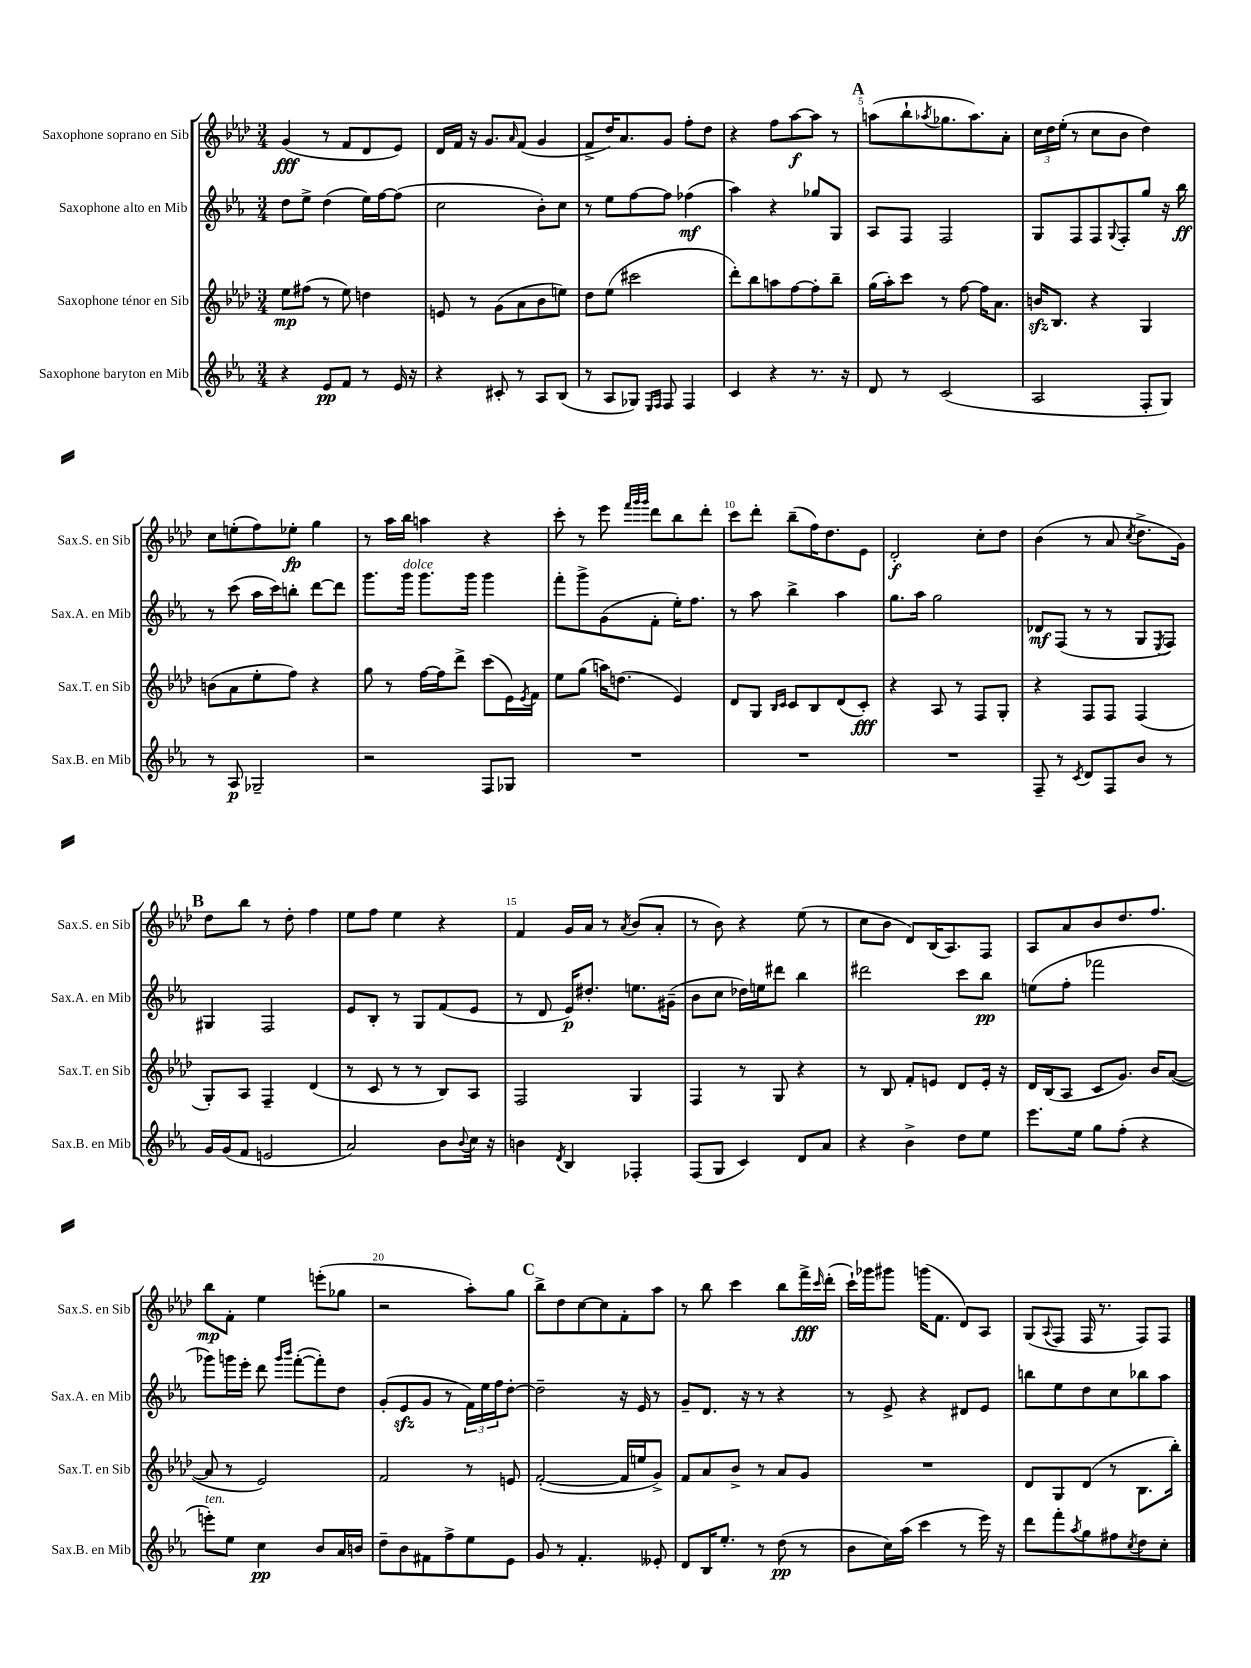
<<
\new StaffGroup <<
\new Staff = "s0" \with { instrumentName = "Saxophone soprano en Sib" shortInstrumentName = "Sax.S. en Sib" } {
    \clef treble \key aes \major \numericTimeSignature \time 3/4
    g'4\fff( r8 f'8 des'8 ees'8) |
    des'16 f'16 r16 g'8. \grace { aes'16 } f'8( g'4 |
    f'8-> des''16) aes'8. g'8 f''8-. des''8 |
    r4 f''8 aes''8~\f aes''8 r8 |
    \mark \markup { \bold "A" } a''8( bes''8-! \acciaccatura { aes''8 } ges''8. aes''8.) aes'8-. |
    \tuplet 3/2 { c''16 des''16 ees''16-.( } r8 c''8 bes'8 des''4) |
    c''8 e''8-.( f''8) ees''8-.\fp g''4 |
    r8 aes''16 bes''16 a''4 r4 |
    c'''8-. r8 ees'''8 \grace { f'''32 g'''32 g'''32 } des'''8 bes''8 des'''8-. |
    c'''8 des'''8-. bes''8--( f''16) des''8. ees'8 |
    des'2-.\f c''8-. des''8 |
    bes'4( r8 aes'8 \acciaccatura { c''8 } des''8.-> g'16) |
    \mark \markup { \bold "B" } des''8 bes''8 r8 des''8-. f''4 |
    ees''8 f''8 ees''4 r4 |
    f'4 g'16 aes'16 r8 \acciaccatura { aes'8 } bes'8( aes'8-. |
    r8 bes'8) r4 ees''8( r8 |
    c''8 bes'8 des'8) bes16( aes8.) f8 |
    aes8 aes'8 bes'8 des''8. f''8. |
    bes''8\mp f'8-. ees''4 e'''8-.( ges''8 |
    r2 aes''8-.) g''8 |
    \mark \markup { \bold "C" } bes''8-> des''8 c''8~ c''8 f'8-. aes''8 |
    r8 bes''8 c'''4 bes''8 f'''16->\fff \grace { c'''16 } des'''16-.( |
    c'''16-!) ges'''16 gis'''8 g'''16( f'8. des'8) aes8 |
    g8( \appoggiatura { aes8 } f8 f16 r8. f8) f8 \bar "|." |
}
\new Staff = "s1" \with { instrumentName = "Saxophone alto en Mib" shortInstrumentName = "Sax.A. en Mib" } {
    \clef treble \key ees \major \numericTimeSignature \time 3/4
    d''8 ees''8-> d''4( ees''16) f''16~ f''8( |
    c''2 bes'8-.) c''8 |
    r8 ees''8 f''8~ f''8 fes''4\mf( |
    aes''4) r4 ges''8 g8 |
    \mark \markup { \bold "A" } aes8 f8 f2 |
    g8 f8 f8 \appoggiatura { g8 } f8-. g''8 r16 bes''16\ff |
    r8 c'''8( aes''16 c'''16) b''8-. d'''8~ d'''8 |
    g'''8. g'''16^\markup { \italic "dolce" } g'''8. g'''16 g'''4 |
    f'''8-. g'''8-> g'8( f'8-. ees''16-.) f''8. |
    r8 aes''8 bes''4-> aes''4 |
    g''8. aes''16 g''2 |
    des'8\mf f8( r8 r8 g8 \acciaccatura { ees8 } f8) |
    \mark \markup { \bold "B" } gis4 f2 |
    ees'8 bes8-. r8 g8 f'8( ees'8 |
    r8 d'8 ees'16\p) dis''8.-. e''8. gis'16--( |
    bes'8 c''8 des''16) e''16 dis'''8 bes''4 |
    dis'''2 c'''8 bes''8\pp |
    e''8( f''8-. fes'''2 |
    ges'''8) g'''16 ees'''16-. d'''8 \grace { g'''16 bes'''16 } f'''8~-.( f'''8-.) d''8 |
    g'8-.( ees'8\sfz g'8 r8 \tuplet 3/2 { f'16) ees''16 f''16 } d''8~-. |
    \mark \markup { \bold "C" } d''2-- r16 ees'16 r8 |
    g'8-- d'8. r16 r8 r4 |
    r8 ees'8-> r4 dis'8 ees'8 |
    b''8 ees''8 d''8 c''8 bes''8 aes''8 \bar "|." |
}
\new Staff = "s2" \with { instrumentName = "Saxophone ténor en Sib" shortInstrumentName = "Sax.T. en Sib" } {
    \clef treble \key aes \major \numericTimeSignature \time 3/4
    ees''8\mp fis''8( r8 ees''8) d''4 |
    e'8 r8 g'8( aes'8 bes'8 e''8) |
    des''8 ees''8( cis'''2 |
    des'''8-.) bes''8 a''8 f''8~ f''8-. bes''8-- |
    \mark \markup { \bold "A" } g''16( aes''16-.) c'''8 r8 f''8~ f''16 aes'8. |
    b'16\sfz bes8. r4 g4 |
    b'8( aes'8 ees''8-. f''8) r4 |
    g''8 r8 f''16~ f''16 des'''8-> c'''8( ees'16) \acciaccatura { ees'8 } f'16 |
    ees''8 g''8( a''16) d''8.( ees'4) |
    des'8 g8 \grace { bes16 c'16 } c'8 bes8 des'8( c'8-.\fff) |
    r4 aes8 r8 f8 g8-. |
    r4 f8 f8 f4( |
    \mark \markup { \bold "B" } g8-.) aes8 f4-- des'4( |
    r8 c'8 r8 r8 bes8) aes8 |
    f2 g4 |
    f4 r8 g8 r4 |
    r8 bes8 f'8-. e'8 des'8 e'16-. r16 |
    des'16 bes16( aes8 c'8 g'8.) bes'16 aes'8~( |
    aes'8 r8 ees'2) |
    f'2 r8 e'8 |
    \mark \markup { \bold "C" } f'2~-.( f'16 e''16 g'8->) |
    f'8 aes'8 bes'8-> r8 aes'8 g'8 |
    R2. |
    des'8 g8 des'8( r8 bes8. bes''16-.) \bar "|." |
}
\new Staff = "s3" \with { instrumentName = "Saxophone baryton en Mib" shortInstrumentName = "Sax.B. en Mib" } {
    \clef treble \key ees \major \numericTimeSignature \time 3/4
    r4 ees'8\pp f'8 r8 ees'16 r16 |
    r4 cis'8-. r8 aes8 bes8( |
    r8 aes8 ges8) \grace { ees16 f16 } f8 f4 |
    c'4 r4 r8. r16 |
    \mark \markup { \bold "A" } d'8 r8 c'2( |
    aes2 f8-. g8) |
    r8 aes8\p ges2-- |
    r2 f8 ges8 |
    R2. |
    R2. |
    R2. |
    f8-- r8 \acciaccatura { c'8 } d'8 f8 bes'8 r8 |
    \mark \markup { \bold "B" } g'16 g'16( f'8 e'2 |
    aes'2) bes'8 \appoggiatura { bes'8 } c''16 r16 |
    b'4 \acciaccatura { d'8 } bes4 fes4-. |
    f8( g8 c'4) d'8 aes'8 |
    r4 bes'4-> d''8 ees''8 |
    ees'''8. ees''16 g''8 f''8-.( r4 |
    e'''8-.^\markup { \italic "ten." }) ees''8 c''4\pp bes'8 aes'16 b'16 |
    d''8-- bes'8 fis'8 f''8-> ees''8 ees'8 |
    \mark \markup { \bold "C" } g'8 r8 f'4.-. eeses'8-. |
    d'8 bes16 ees''8.-. r8 d''8\pp( r8 |
    bes'8 c''16) aes''16( c'''4 r8 ees'''16) r16 |
    d'''8 f'''8-. \acciaccatura { aes''8 } g''8 fis''8 \acciaccatura { c''8 } d''8 c''8-. \bar "|." |
}
>>
>>
\layout { \context { \Score \override BarNumber.break-visibility = ##(#f #t #t) barNumberVisibility = #(every-nth-bar-number-visible 5) } }
